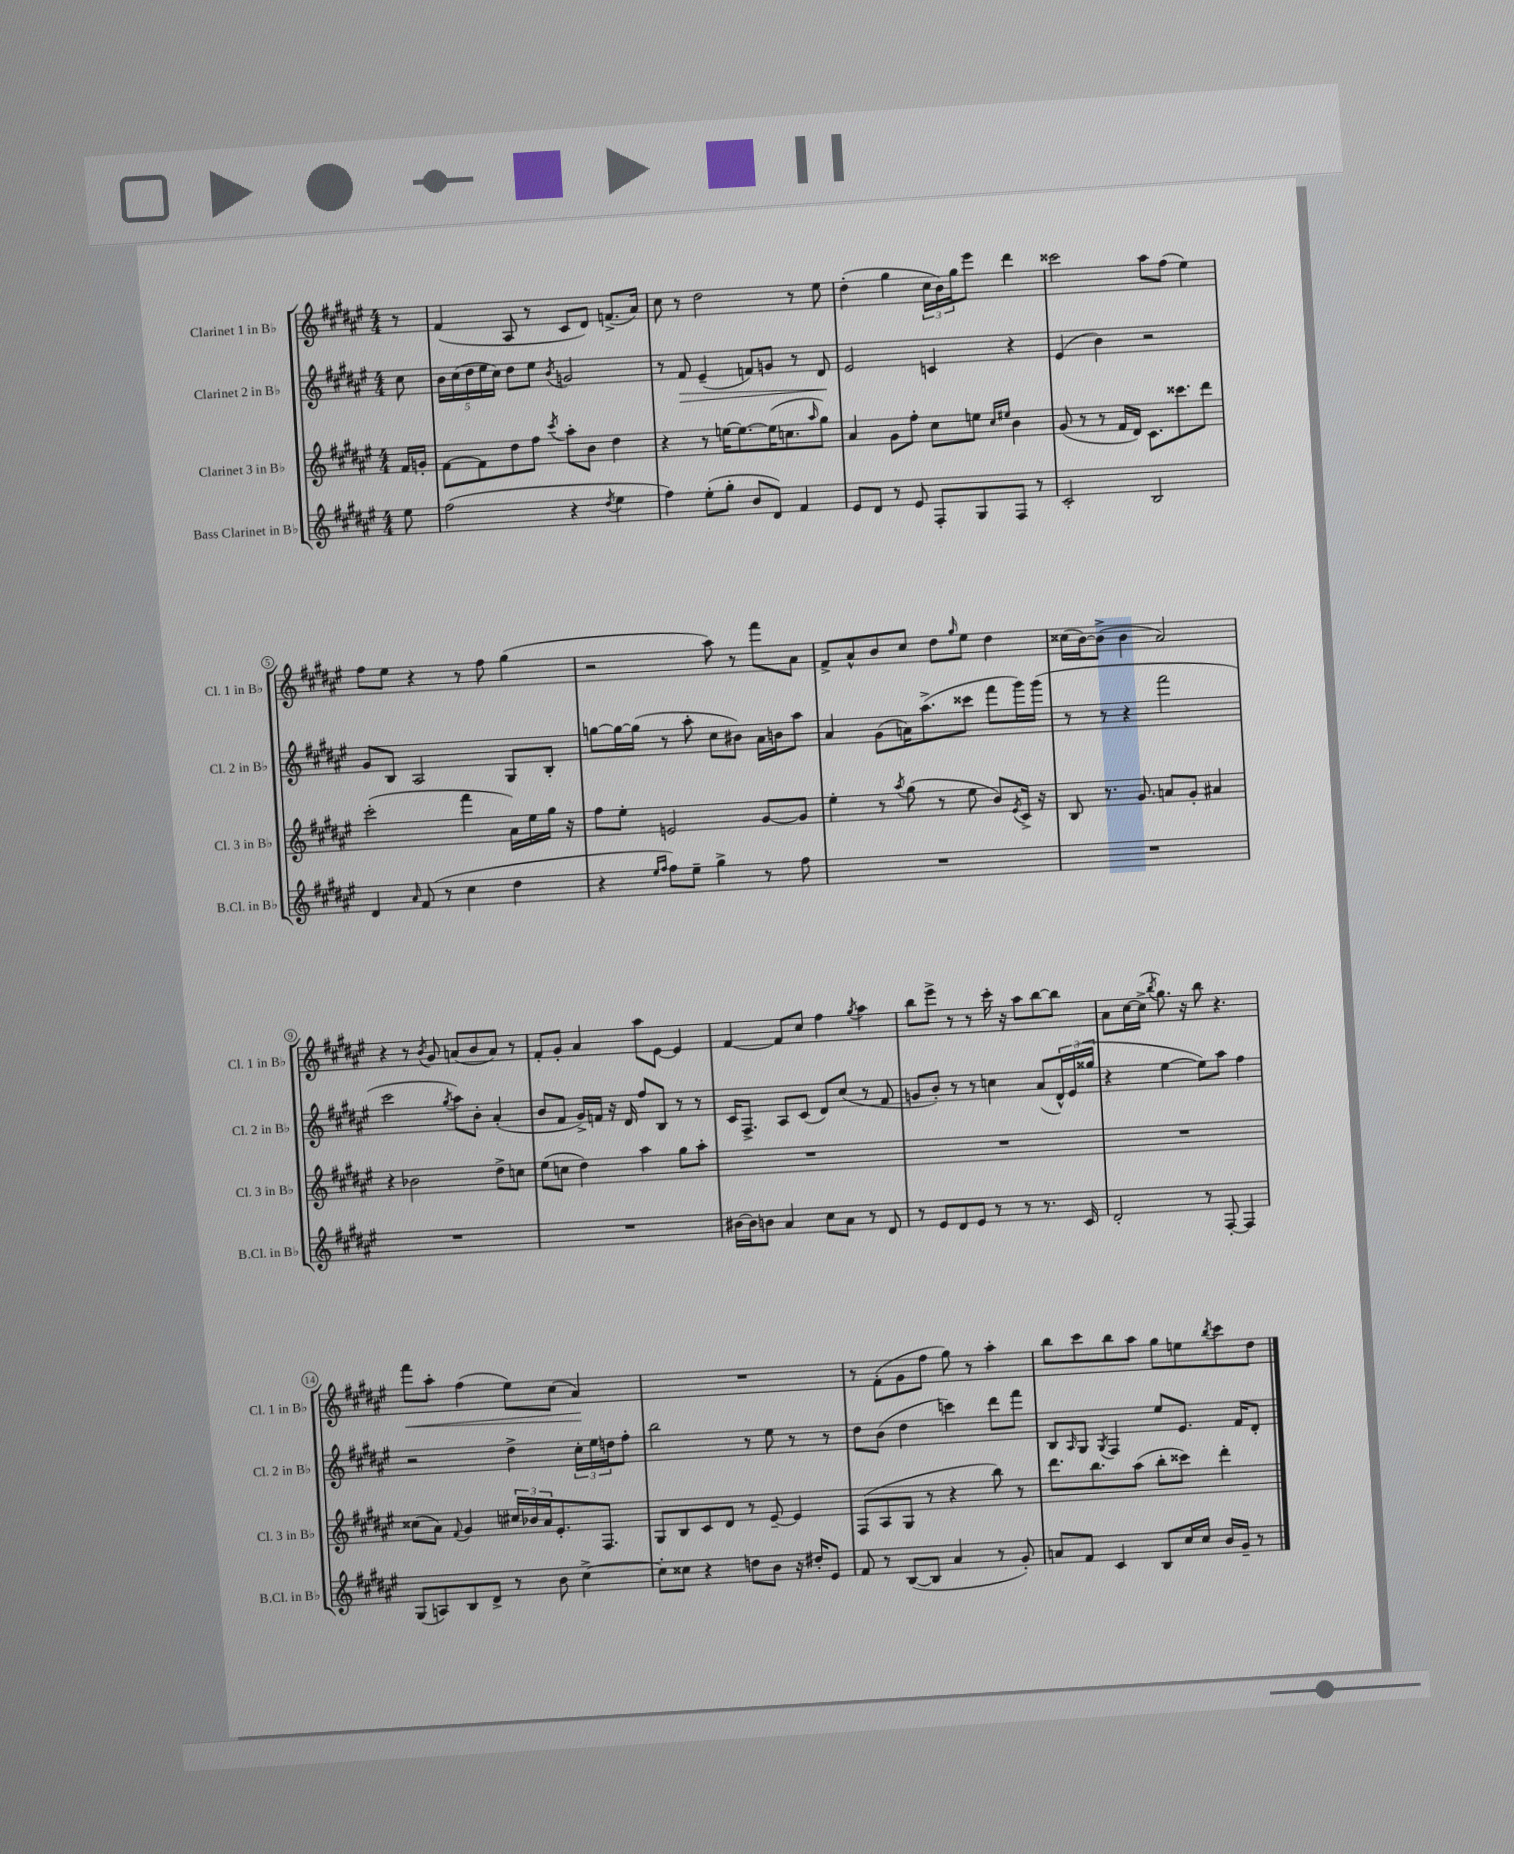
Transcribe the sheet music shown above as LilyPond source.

<<
\new StaffGroup <<
\new Staff = "s0" \with { instrumentName = "Clarinet 1 in Bb" shortInstrumentName = "Cl. 1 in Bb" } {
    \clef treble \key fis \major \numericTimeSignature \time 4/4 \partial 8
    r8 |
    fis'4( ais8 r8 cis'8 dis'8) f'8.->( ais'16) |
    cis''8 r8 dis''2 r8 eis''8 |
    dis''4-.( gis''4 \tuplet 3/2 { cis''16 b'16) gis''16 } eis'''8 dis'''4 |
    cisis'''2 ais''8 fis''8( eis''4) |
    fis''8 eis''8 r4 r8 fis''8 gis''4( |
    r2 ais''8) r8 fis'''8 ais'8 |
    fis'8-> ais'8-^ b'8 cis''8 dis''8 \grace { gis''16 } eis''8 dis''4 |
    cisis''16( b'16~) b'8->( b'4 ais'2) |
    r4 r8 \acciaccatura { b'8 } gis'8 a'8( b'8 a'8) r8 |
    fis'8-. gis'8-. ais'4 ais''8 eis'8~ eis'4 |
    fis'4~ fis'8 cis''8 fis''4 \acciaccatura { gis''8 } ais''4 |
    b''8 eis'''8-> r8 r8 cis'''16-. r16 ais''8 b''8~ b''8 |
    ais'8 cis''16~ cis''16->( \acciaccatura { b''8 } gis''8.) r16 b''8 r4. |
    fis'''8\< ais''8-. fis''4( eis''8) cis''8( ais'4\!) |
    R1 |
    r8 fis'8-.( gis'8 fis''8 gis''8) r8 ais''4-. |
    b''8 cis'''8 b''8 ais''8 gis''8 e''8 \acciaccatura { b''8 } cis'''8 dis''8 \bar "|." |
}
\new Staff = "s1" \with { instrumentName = "Clarinet 2 in Bb" shortInstrumentName = "Cl. 2 in Bb" } {
    \clef treble \key fis \major \numericTimeSignature \time 4/4 \partial 8
    cis''8 |
    \tuplet 5/4 { b'16 cis''16( dis''16 eis''16 cis''16) } dis''8 eis''8 \acciaccatura { b'8 } g'2 |
    r8 fis'8\> eis'4--( f'8) g'8 r8 dis'8\! |
    eis'2 c'4 r4 |
    eis'4( b'4) r2 |
    gis'8 b8 ais2 gis8 b8-. |
    g''8~ g''16~ g''16( r8 ais''8-. cis''8 bis'8) ais'16 b'16 ais''8 |
    ais'4 gis'8( a'16) ais''8.->( cisis'''8 fis'''8 gis'''16) gis'''16( |
    r8 r8 r4 fis'''2 |
    cis'''2 \acciaccatura { gis''8 } ais''8) b'8-. ais'4-.( |
    b'8 fis'8 gis'16->) f'16 r16 dis'16 fis''8 b8 r8 r8 |
    cis'16 fis8.-> ais8 cis'8( dis'8) cis''8( r8 fis'8 |
    g'8 b'8-.) r8 r8 c''4 ais'8( \tuplet 3/2 { dis'16-^) eis'16( gisis''16 } |
    r4 eis''4~ eis''8) ais''8 fis''4 |
    r2 dis''4-> \tuplet 3/2 { cis''16-. eis''16 d''16 } fis''8-. |
    b''2 r8 eis''8 r8 r8 |
    dis''8 b'8( dis''4 c'''4) dis'''8 fis'''8 |
    b8 \grace { ais16 } gis8 \acciaccatura { gis8 } fis4 eis''8 eis'8. fis'16 dis'8-. \bar "|." |
}
\new Staff = "s2" \with { instrumentName = "Clarinet 3 in Bb" shortInstrumentName = "Cl. 3 in Bb" } {
    \clef treble \key fis \major \numericTimeSignature \time 4/4 \partial 8
    fis'16 g'16-. |
    fis'8~ fis'8 dis''8 fis''8 \acciaccatura { cis'''8 } ais''8-. b'8 dis''4 |
    r4 r8 e''16~ e''8.~ e''16( c''8. \grace { ais''16 } gis''8) |
    ais'4 gis'8 fis''8-. cis''8 e''8 \grace { cis''16 eis''16 } b'4 |
    gis'8( r8 r8 fis'16 dis'16) cis'8. cisis'''8. dis'''8 |
    cis'''2-.( fis'''4 ais'16) eis''16 gis''16 r16 |
    fis''8 eis''8-. e'2 gis'8~ gis'8 |
    eis''4-. r8 \acciaccatura { ais''8 } gis''8( r8 eis''8 b'8) \acciaccatura { eis'8 } cis'16-> r16 |
    b8 r8. gis'8. a'8 gis'8-. ais'4 |
    r4 bes'2 dis''8-> c''8 |
    eis''8( c''8 dis''4) ais''4 gis''8 ais''8-. |
    R1 |
    R1 |
    R1 |
    cisis''8( ais'8) \appoggiatura { fis'8 } gis'4 \tuplet 3/2 { cis''16 bes'16 ais'16 } eis'8.-. fis8. |
    gis8 b8 cis'8 dis'8 r8 eis'8~-- eis'4 |
    fis8( ais8 gis8 r8 r4 b''8) r8 |
    dis'''8. b''8. ais''8( b''8-. cisis'''8) dis'''4-. \bar "|." |
}
\new Staff = "s3" \with { instrumentName = "Bass Clarinet in Bb" shortInstrumentName = "B.Cl. in Bb" } {
    \clef treble \key fis \major \numericTimeSignature \time 4/4 \partial 8
    eis''8 |
    fis''2( r4 \acciaccatura { dis''8 } eis''4 |
    fis''4) eis''8-.( gis''8-. b'8 dis'8) fis'4 |
    eis'8 dis'8 r8 eis'8 fis8-. gis8 fis8 r8 |
    cis'2-. b2 |
    dis'4 \grace { ais'16 } fis'8( r8 cis''4 dis''4 |
    r4 \grace { eis''16 fis''16 } fis''8) eis''8-- gis''4-> r8 fis''8 |
    R1 |
    R1 |
    R1 |
    R1 |
    bis'16~ bis'16 b'8 ais'4 cis''8 ais'8 r8 dis'8 |
    r8 eis'8 dis'8 eis'8 r8 r8 r8. cis'16 |
    dis'2-. r8 fis8~-. fis4 |
    gis8( a8) b8 dis'8-> r8 b'8 cis''4~-> |
    cis''8-. cisis''8 r4 d''8 b'8 r16 dis''16-. eis'8 |
    fis'8 r8 b8~( b8 ais'4 r8 gis'8-.) |
    a'8 fis'8 cis'4 b8 cis''16 cis''16 b'16 gis'16-- r8 \bar "|." |
}
>>
>>
\layout { \context { \Score \override BarNumber.stencil = #(make-stencil-circler 0.1 0.3 ly:text-interface::print) } }
